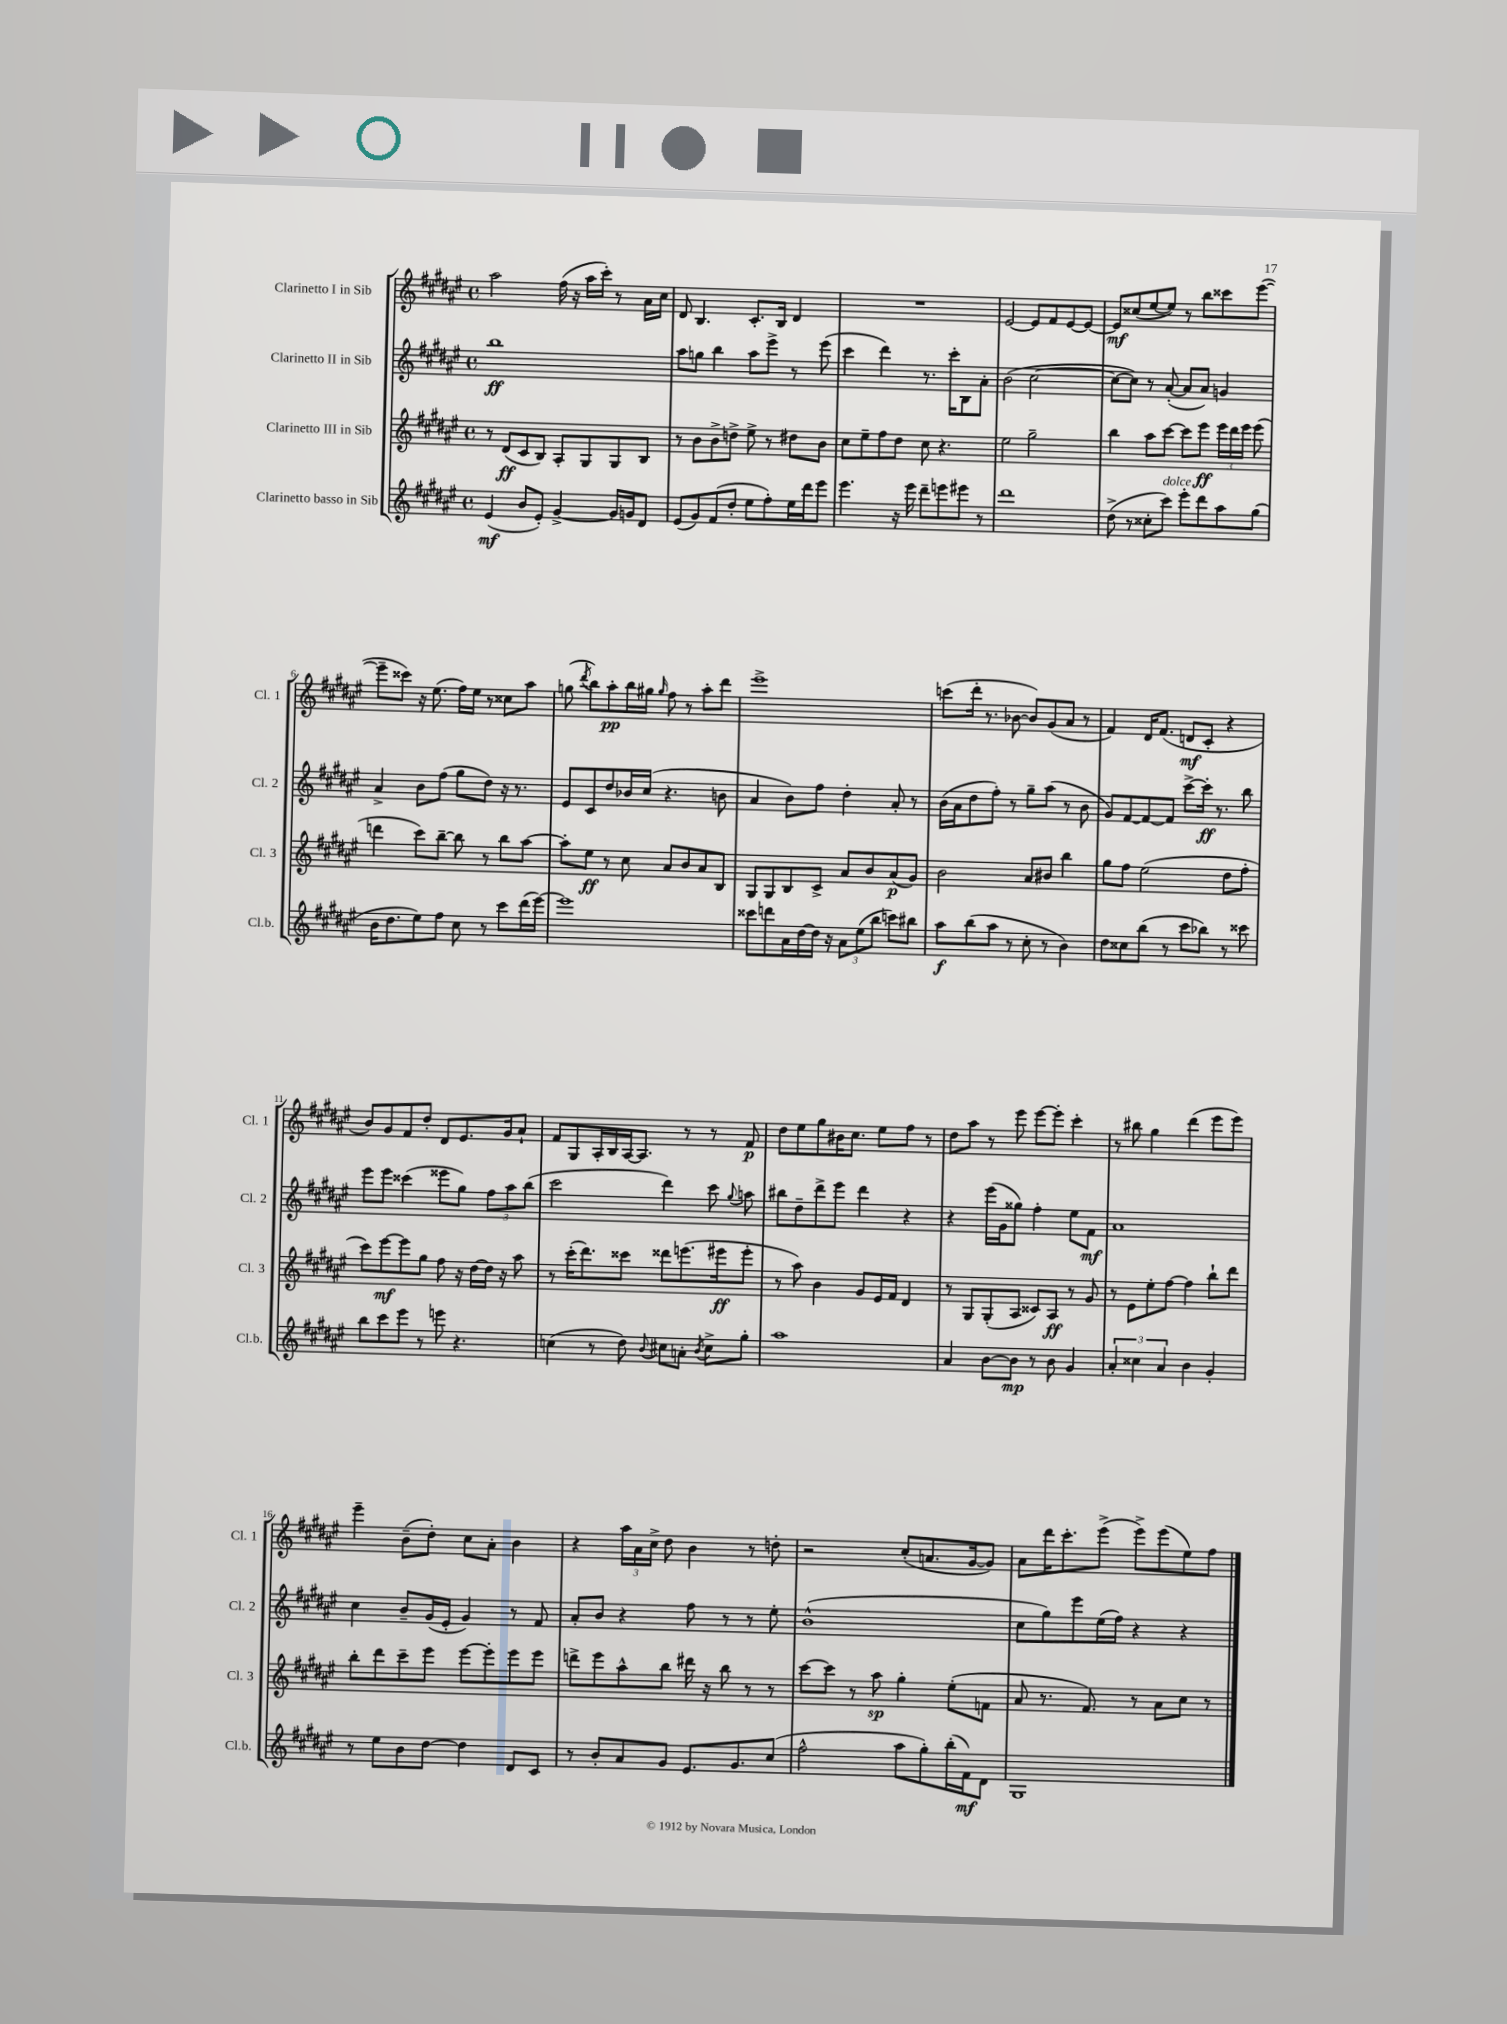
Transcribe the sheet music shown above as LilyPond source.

<<
\new StaffGroup <<
\new Staff = "s0" \with { instrumentName = "Clarinetto I in Sib" shortInstrumentName = "Cl. 1" } {
    \clef treble \key fis \major \defaultTimeSignature \time 4/4
    \autoBeamOff ais''2 fis''16( r16 ais''16[ cis'''16]-.) r8 ais'16[ cis''16] |
    dis'8 b4. cis'8.[-. b16] dis'4 |
    R1 |
    eis'2~ eis'8[ fis'8 eis'8~ eis'8]~ |
    eis'8[\mf cisis''8( eis''8~ eis''8]) r8 b''8[ cisis'''8 eis'''8]~( |
    eis'''8[-- cisis'''8]) r16 eis''8.( fis''16[) eis''16] r8 cisis''8[ ais''8] |
    g''8( \acciaccatura { dis'''8 } b''8[) ais''8-.\pp b''16 gis''16] \grace { gis''16 } fis''8 r8 ais''8[-. dis'''8] |
    eis'''1-> |
    c'''8[( dis'''16]-. r8. bes'8~ bes'8[) gis'8( ais'8] r8 |
    fis'4) dis'16[ fis'8.]( d'8[\mf cis'8]-. r4 |
    b'8[) gis'8 fis'8 dis''8]-. dis'8[ eis'8. gis'16 ais'8]-! |
    fis'8[ gis8 ais16-. b16 ais16~ ais8.] r8 r8 fis'8\p |
    dis''8[ eis''8 gis''8 bis'16 cis''8.] eis''8[ fis''8] r8 |
    dis''8[ ais''8] r8 eis'''8 eis'''8[~ eis'''8]-. cis'''4-. |
    r8 bis''8 gis''4 dis'''4( eis'''8[ eis'''8]) |
    eis'''4-- b'8[--( dis''8]-.) cis''8[ ais'8]-. b'4 |
    r4 \tuplet 3/2 { ais''16[ ais'16 cis''16]-> } dis''8 b'4 r8 d''8-. |
    r2 cis''8[-.( a'8. gis'16~ gis'8]) |
    ais'8[ dis'''16 cis'''8.-. eis'''8]->( eis'''8[->) eis'''8( eis''8) fis''8] \bar "|." |
}
\new Staff = "s1" \with { instrumentName = "Clarinetto II in Sib" shortInstrumentName = "Cl. 2" } {
    \clef treble \key fis \major \defaultTimeSignature \time 4/4
    \autoBeamOff b''1\ff |
    ais''8[ g''8] b''4 ais''8[ eis'''8]-> r8 eis'''8( |
    cis'''4 dis'''4) r8. cis'''16[-. b8 ais'8]-. |
    b'2( cis''2~ |
    cis''8[~ cis''8]) r8 ais'8~-.( ais'8[ ais'8]) g'4 |
    ais'4-> b'8[ fis''8]( gis''8[ dis''8]) r16 r8. |
    eis'8[ cis'8 dis''8 bes'16 cis''16]( r4. b'8 |
    ais'4 b'8[) fis''8] dis''4-. ais'8-. r8 |
    b'16[( ais'16 dis''8 fis''8]-.) r8 gis''8[-- ais''8]( r8 b'8 |
    gis'8[) fis'8~ fis'8~ fis'8] cis'''8[~-> cis'''16]-.\ff r8. b''8 |
    eis'''8[ eis'''8] cisis'''4( eisis'''8[ gis''8]) \tuplet 3/2 { fis''8[ ais''8 b''8]( } |
    cis'''2 dis'''4) cis'''8 \appoggiatura { gis''8 } a''8 |
    bis''8[ dis''8-- dis'''8-> eis'''8] dis'''4 r4 |
    r4 eis'''16[( gis'16 gisis''8]) fis''4-. eis''8[ fis'8]\mf |
    ais'1 |
    cis''4 b'8[-- gis'16( eis'16]-. gis'4) r8 fis'8 |
    ais'8[-. b'8] r4 fis''8 r8 r8 eis''8-. |
    b'1-^( |
    cis''8[ gis''8) eis'''8 eis''16( fis''16]) r4 r4 \bar "|." |
}
\new Staff = "s2" \with { instrumentName = "Clarinetto III in Sib" shortInstrumentName = "Cl. 3" } {
    \clef treble \key fis \major \defaultTimeSignature \time 4/4
    \autoBeamOff r8 dis'8[\ff( cis'8 b8]) ais8[-. gis8 gis8 b8] |
    r8 b'8[ b'8-> d''8]-> eis''8-> r8 dis''8[ b'8] |
    cis''8[ eis''8-- fis''8 dis''8] cis''8 r4. |
    eis''2 gis''2-- |
    b''4 ais''8[ cis'''8]~ cis'''8[ eis'''8]\ff \tuplet 3/2 { eis'''16[ dis'''16 eis'''16] } eis'''8( |
    d'''4 cis'''8[) b''8]~-- b''8 r8 b''8[ ais''8]~ |
    ais''8[-. eis''8]\ff r8 cis''8 ais'8[ b'8 ais'8 b8] |
    gis8[ gis8 b8 cis'8]-> ais'8[ b'8 ais'8\p( gis'8]) |
    b'2 ais'8[ bis'8] b''4 |
    gis''8[ fis''8] eis''2( dis''8[ fis''8]-. |
    cis'''8[) eis'''8~\mf eis'''8 gis''8] fis''8 r16 dis''16[~ dis''16] r16 ais''8 |
    r8 cis'''16[-.( dis'''8.) cisis'''8] disis'''8[ e'''8.( eis'''16\ff eis'''8]-. |
    r8 ais''8) b'4 gis'8[ eis'16 fis'16] dis'4 |
    r8 gis8[ gis8-.( ais8] cisis'8[) ais8]\ff r8 gis'8 |
    r8 eis'8[ eis''8-. fis''8]~ fis''4 b''8[-! dis'''8] |
    b''8[-. dis'''8 cis'''8-- eis'''8] eis'''8[~ eis'''8-. eis'''8 eis'''8] |
    d'''8[-> eis'''8 ais''8-^ b''8] dis'''16 r16 b''8 r8 r8 |
    cis'''8[~ cis'''8] r8 ais''8\sp gis''4-. eis''8[-.( f'8] |
    ais'8 r8. fis'8.) r8 ais'8[ cis''8] r8 \bar "|." |
}
\new Staff = "s3" \with { instrumentName = "Clarinetto basso in Sib" shortInstrumentName = "Cl.b." } {
    \clef treble \key fis \major \defaultTimeSignature \time 4/4
    \autoBeamOff eis'4\mf( b'8[ eis'8]-.) gis'4~-> gis'16[ g'16 dis'8] |
    eis'8[( gis'8) fis'8( dis''8]-. eis''8[ fis''8-.) eis''16 dis'''16 eis'''8] |
    eis'''4. r16 eis'''16 dis'''8[-- e'''8 eis'''8] r8 |
    dis'''1 |
    dis''8->( r8 cisis''8[-. cis'''8]^\markup { \italic "dolce" }) eis'''8[-. dis'''8 ais''8 gis''8]( |
    b'16[ dis''8. eis''8) fis''8] cis''8 r8 cis'''8[ dis'''16( eis'''16]~) |
    eis'''1 |
    cisis'''8[ d'''8 ais'16 dis''16~ dis''16] r16 \tuplet 3/2 { ais'8[ eis''8( b''8] } c'''8[) bis''8] |
    ais''8[\f b''8( ais''8] r8 cis''8-. r8 b'4) |
    dis''8[ cisis''8 b''8]( r8 cis'''8[ bes''8]) r8 cisis'''8 |
    b''8[ cis'''8 eis'''8] r8 e'''8 r4. |
    c''4( r8 dis''8) \appoggiatura { b'8 } cis''8[ a'8]-. \acciaccatura { b'8 } cis''8[-> gis''8]-. |
    ais''1 |
    ais'4 b'8[~ b'8]\mp r8 b'8 gis'4 |
    \tuplet 3/2 { ais'4-. cisis''4 ais'4 } b'4 gis'4-. |
    r8 eis''8[ b'8 dis''8]~ dis''4 dis'8[ cis'8] |
    r8 b'8[-. ais'8 gis'8] eis'8.[ gis'8. cis''8]( |
    fis''2-^ ais''8[ gis''8-.) b''16-.( fis'16\mf) dis'8] |
    gis1 \bar "|." |
}
>>
>>
